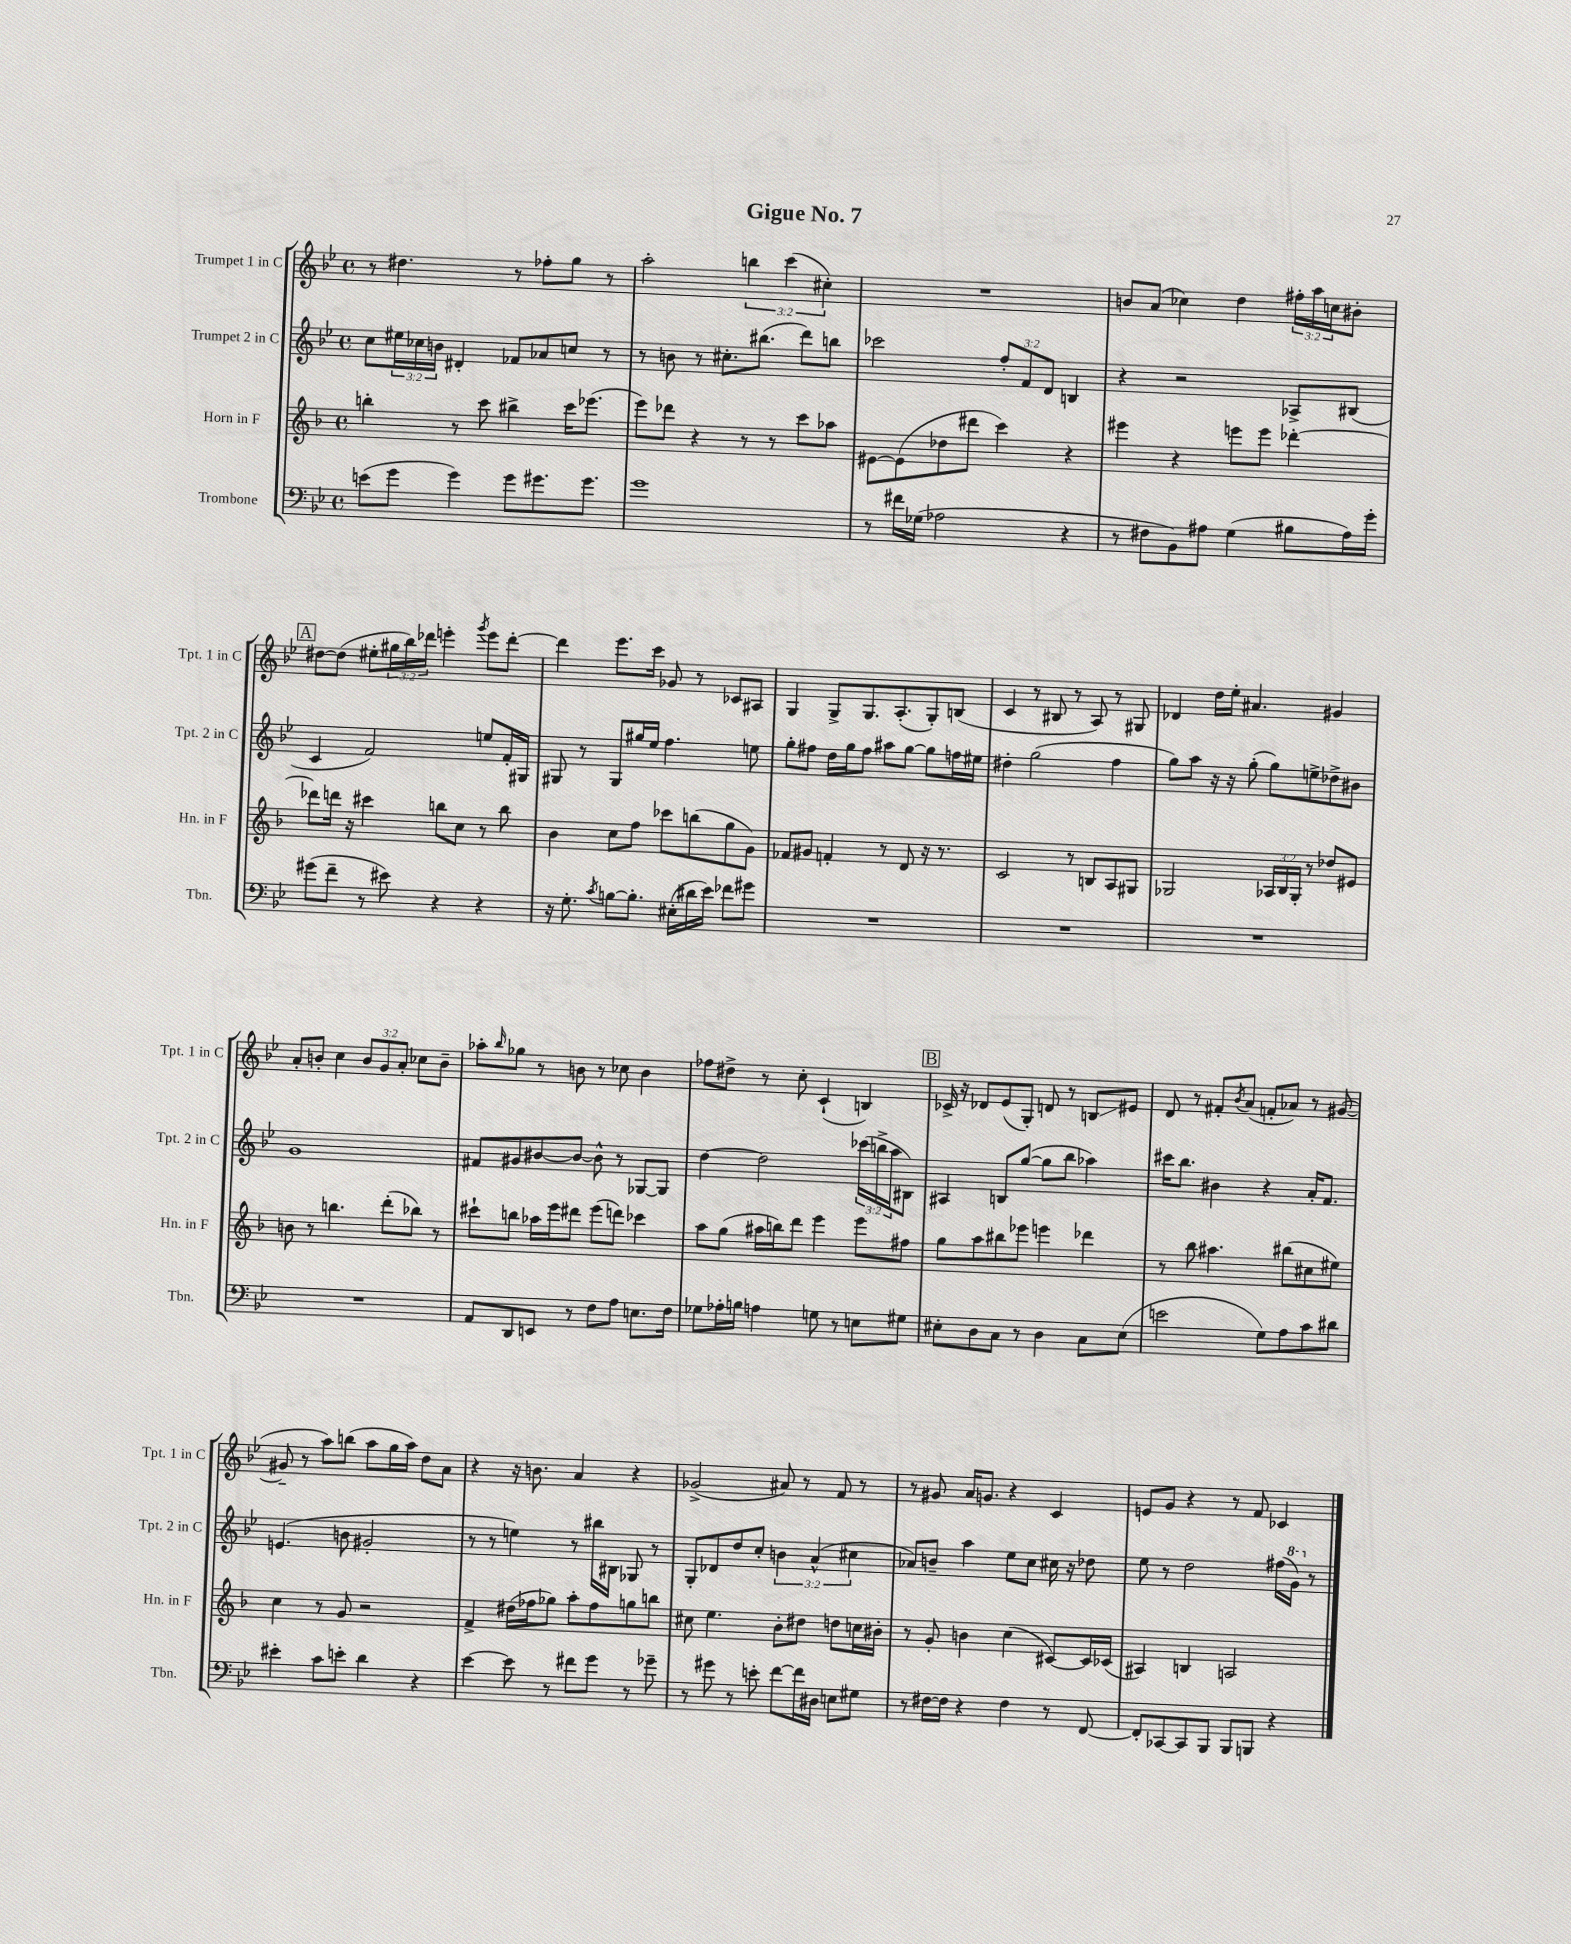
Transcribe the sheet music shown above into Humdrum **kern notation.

**kern	**kern	**kern	**kern
*staff4	*staff3	*staff2	*staff1
*clefF4	*clefG2	*clefG2	*clefG2
*k[b-e-]	*k[b-]	*k[b-e-]	*k[b-e-]
*M4/4	*M4/4	*M4/4	*M4/4
*met(c)	*met(c)	*met(c)	*met(c)
(8e	4bb'	8cc	8r
8g	.	24ee#	4.dd#
.	.	24cc-	.
.	.	24b	.
4g)	8r	4d#'	.
.	8ccc	.	.
8g	4bb#^	8f-	8r
8.g#	.	8a-	8ff-'
.	16ccc	8cc	8gg
8.g#	(8.eee-	.	.
.	.	8r	8r
=	=	=	=
1g	8eee)	8r	2aa'
.	8ddd-	8b	.
.	4r	8r	.
.	.	8.cc#'	.
.	8r	.	6bb
.	.	(8.bb#	.
.	8r	.	.
.	.	.	(6ccc
.	8ccc	8ddd)	.
.	.	.	6cc#')
.	8aa-	8bb	.
=	=	=	=
8r	[8e#	2ccc-	1r
16f#	(8e#]	.	.
(16G-	.	.	.
2A-	8dd-	.	.
.	8ddd#	.	.
.	4ccc)	12ff'	.
.	.	12f	.
.	.	12d	.
4r	4r	4B	.
=	=	=	=
8r	4eee#	4r	8b
8F#	.	.	(8a
8BB-)	4r	2r	4cc-)
8A#	.	.	.
(4G	8eee	.	4dd
.	8eee	.	.
8B#	[4ddd-'	8A-^	24ff#'
.	.	.	24aa
.	.	.	24cc
16A#)	.	(8B#	8b#'
16g'	.	.	.
=	=	=	=
(8g#	8ddd-]	4c	[8dd#
8f~	16ddd	.	(8dd#]
.	16r	.	.
8r	4ccc#	2f)	8ee#'
8e#)	.	.	24gg#
.	.	.	24bb-)
.	.	.	24ddd-
4r	8bb	.	4eee'
.	8cc	.	.
.	.	.	8qggg
4r	8r	8ee	8eee
.	8bb	16f'	[8ddd-'
.	.	16G#	.
=	=	=	=
16r	4b-	8G#	4ddd-]
8.G'	.	.	.
.	.	8r	.
8qc	.	.	.
[8B	8cc	8G#	8.eee-
8.B']	8ff	16gg#	.
.	.	16ee-	16ccc
.	8ccc-	4.ff	8g-
(16E#'	.	.	.
16d#	(8bb	.	8r
16e-)	.	.	.
8f-	8gg	.	8c-
8g#	8g)	8ee	8A#
=	=	=	=
1r	8f-	8gg'	4G
.	8g#	8ff#	.
.	4f'	16dd	8G^
.	.	16gg	.
.	.	8ff#	8.G
.	8r	8aa#	.
.	.	.	(8.A'
.	8d	[8gg	.
.	16r	8gg]	8G')
.	8.r	.	.
.	.	16ff	(8B
.	.	16ee#	.
=	=	=	=
1r	2c	4dd#'	4c
.	.	(2gg	8r
.	.	.	8B#
.	8r	.	8r
.	8B	.	8A)
.	8A	4ff	8r
.	8G#	.	8G#
=	=	=	=
1r	2G-	8gg)	4d-
.	.	8aa	.
.	.	16r	16dd
.	.	16r	16ee-'
.	.	(8gg'	4.a#
.	24A-	8gg)	.
.	24B-	.	.
.	24G-'	.	.
.	8r	8ee^	.
.	8dd-	8dd-^	4g#
.	8e#	8b#	.
=	=	=	=
1r	8b	1g	8a'
.	8r	.	8b'
.	4.bb	.	4cc
.	.	.	12b
.	.	.	12g
.	(8ddd'	.	.
.	.	.	12a'
.	8bb-)	.	8cc-
.	8r	.	8b~
=	=	=	=
8AA	8ccc#`	8f#	8aa-'
.	.	.	16qqbb-
8DD	8bb	8g#	8gg-
8EE	16aa-	[8b#	8r
.	16eee	.	.
8r	8ddd#	8b#_	8b
8F	(8eee	8b#^^]	8r
8A	8ddd)	8r	8cc-
8.E	4ccc-	[8G-	4b
.	.	8G-]	.
16F	.	.	.
=	=	=	=
8G-	8aa	[4dd	8ff-
16A-'	(8gg	.	8dd#^
16B	.	.	.
4A	16aa#	2dd]	8r
.	16bb)	.	.
.	8ddd	.	8cc'
8G	4eee	.	(4c`
8r	.	.	.
8E	8eee	(24ccc-	4B)
.	.	24bb^	.
.	.	24aa	.
8G#	8ff#	8B#)	.
=	=	=	=
8E#'	8gg	4A#	16c-^
.	.	.	16r
8D	8aa	.	8d-
8C	8bb#	8B	(8e-
8r	8eee-	([8gg	8G')
4D	4eee	8gg]	8d
.	.	8bb-	8r
8C	4ddd-	4aa-)	8B
(8E#	.	.	8e#
=	=	=	=
2e	8r	16ccc#	8d
.	.	8.bb-	.
.	8bb-	.	8r
.	4.aa#	4b#	8f#'
.	.	.	8qb-
.	.	.	(8a
8G)	.	4r	8f'
8A	(8bb#	.	8a-)
8c	8cc#	16a'	8r
.	.	8.f	.
8d#	8ee#)	.	([8g#
=	=	=	=
4e#'	4cc	(4.e	8g#~]
.	.	.	8r
8c	8r	.	8aa)
8e'	8g	8b	(8bb
4d	2r	2g#'	8aa
.	.	.	16gg
.	.	.	16aa)
4r	.	.	8dd
.	.	.	8a
=	=	=	=
[4e-	4f^	8r	4r
.	.	8r	.
8e-]	(16dd#	4ee)	16r
.	16ff-	.	8.b
8r	8gg-)	.	.
8f#	8aa'	8r	4a
8g	8ff-	16bb#	.
.	.	16B#	.
8r	8gg	8G-	4r
8g-~	8bb	8r	.
=	=	=	=
8r	8cc#	8G'	(2g-^
8g#	4.ee	8d-	.
8r	.	8dd	.
8e'	.	8cc'	.
[8f	8b-'	6b	8a#)
16f]	8dd#	.	8r
.	.	(6a^^	.
16D#	.	.	.
8E	8dd	.	8f
.	.	6cc#	.
8G#	16cc	.	8r
.	16b#'	.	.
=	=	=	=
8r	8r	8a-)	8r
[16F#	8g'	8b~	8g#
16F#]	.	.	.
4r	4b	4aa	16a
.	.	.	8.g
4F#	(4cc	8ee-	4r
.	.	8cc	.
8r	[8c#)	16cc#	4c
.	.	16r	.
[8FF	16c#]	8dd-	.
.	(16c-	.	.
=	=	=	=
8FF']	4A#)	8ee-	8e
[8CC-	.	8r	8g
8CC-]	4B	2dd	4r
8BBB-	.	.	.
8BBB-	2A	.	8r
8BBB	.	.	8f
4r	.	(16ff#	4c-
.	.	16gg)	.
.	.	8r	.
==	==	==	==
*-	*-	*-	*-
